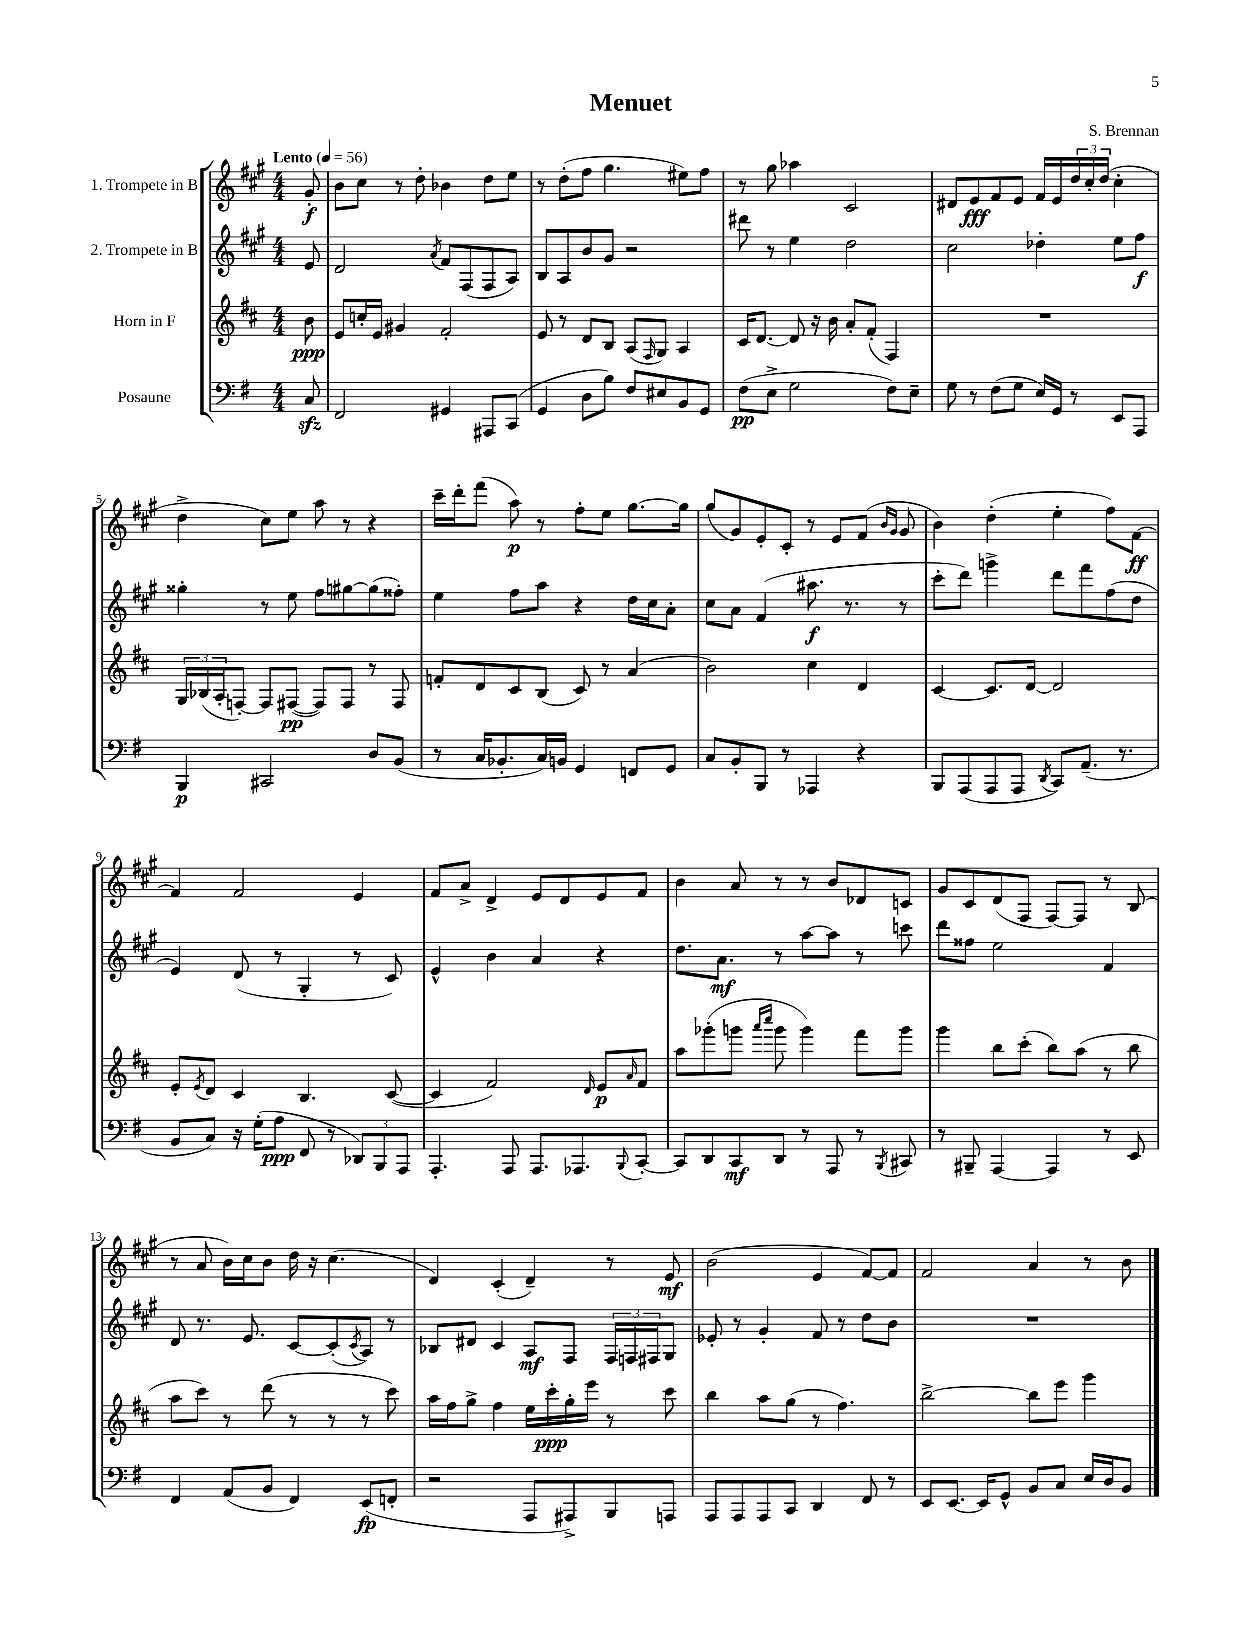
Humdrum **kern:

**kern	**kern	**kern	**kern
*staff4	*staff3	*staff2	*staff1
*clefF4	*clefG2	*clefG2	*clefG2
*k[f#]	*k[f#c#]	*k[f#c#g#]	*k[f#c#g#]
*M4/4	*M4/4	*M4/4	*M4/4
*MM56	*MM56	*MM56	*MM56
8C	8b	8e	8g#'
=	=	=	=
2FF#	8e	2d	8b
.	16cc'	.	8cc#
.	16e	.	.
.	4g#	.	8r
.	.	.	8dd'
.	.	8qa	.
4GG#	2f#'	8f#	4b-
.	.	(8F#	.
8AAA#	.	8F#	8dd
(8CC	.	8A)	8ee
=	=	=	=
4GG	8e	8B	8r
.	8r	8A	(8dd'
8D	8d	8b	8ff#
8B)	8B	8g#	4.gg#
8F#	(8A	2r	.
.	16qqF#	.	.
8E#	8G)	.	.
8BB	4A	.	8ee#)
8GG	.	.	8ff#
=	=	=	=
(8F#	16c#	8ddd#	8r
.	[8.d	.	.
8E^	.	8r	8gg#
2G	8d]	4ee	4aa-
.	16r	.	.
.	16b	.	.
.	8a'	2dd	2c#
.	(8f#'	.	.
8F#)	4F#)	.	.
8E~	.	.	.
=	=	=	=
8G	1r	2cc#	8d#
8r	.	.	8e
(8F#	.	.	8f#
8G	.	.	8e
16E)	.	4dd-'	16f#
16GG	.	.	16e
8r	.	.	24dd
.	.	.	24cc#'
.	.	.	(24dd
8EE	.	8ee	4cc#'
8AAA	.	8ff#	.
=	=	=	=
4BBB	24G	4gg##'	4dd^
.	(24B-	.	.
.	24A'	.	.
.	[8F')	.	.
2CC#	8F]	8r	8cc#)
.	([8F#	8ee	8ee
.	8F#])	8ff#	8aa
.	8F#	[8gg#	8r
8D	8r	(8gg#]	4r
(8BB	8F#	8ff##')	.
=	=	=	=
8r	8f'	4ee	16ccc#~
.	.	.	16ddd'
16C	8d	.	(8fff#
8.BB-'	.	.	.
.	8c#	8ff#	8aa)
16C)	(8B	8aa	8r
16BB	.	.	.
4GG	8c#)	4r	8ff#'
.	8r	.	8ee
8FF	(4a	16dd	[8.gg#
.	.	16cc#	.
8GG	.	8a'	.
.	.	.	16gg#]
=	=	=	=
8C	2b)	8cc#	(8gg#
8BB'	.	8a	8g#)
8BBB	.	(4f#	8e'
8r	.	.	8c#'
4AAA-	4cc#	8.aa#	8r
.	.	.	8e
.	.	8.r	.
4r	4d	.	(8f#
.	.	.	16qqb
.	.	.	16qqg#
.	.	8r	8g#
=	=	=	=
8BBB	[4c#	8ccc#'	4b)
(8AAA	.	8ddd)	.
8AAA	8.c#]	4ggg^	(4dd'
8AAA	.	.	.
.	[16d	.	.
8qDD	.	.	.
8CC)	2d]	8ddd	4ee'
(8.AA~	.	8fff#	.
.	.	(8ff#	8ff#)
8.r	.	.	.
.	.	8dd	[8f#
=	=	=	=
8BB	8e'	4e)	4f#]
.	8qe	.	.
8C)	8d	.	.
16r	4c#	(8d	2f#
(16G'	.	.	.
8A	.	8r	.
8FF#	4.B	4G#'	.
8r	.	.	.
12DD-)	.	8r	4e
12BBB	.	.	.
.	([8c#	8c#)	.
12AAA	.	.	.
=	=	=	=
4.AAA'	4c#]	4e^^	8f#
.	.	.	8a^
.	2f#)	4b	4d^
8AAA	.	.	.
8.AAA	.	4a	8e
.	.	.	8d
8.AAA-	.	.	.
.	16qqd	.	.
.	8e	4r	8e
8qqBBB	16qqa	.	.
[8CC'	8f#	.	8f#
=	=	=	=
8CC]	8aa	8.dd	4b
8DD	(8ggg-'	.	.
.	.	8.a	.
8CC	8ggg	.	8a
.	16qqaaa	.	.
.	16qqcccc#	.	.
8DD	8ggg	8r	8r
8r	4ggg)	[8aa	8r
8AAA	.	8aa]	8b
8r	8fff#	8r	8d-
8qBBB	.	.	.
8CC#	8ggg	8ccc	8c
=	=	=	=
8r	4ggg	8ddd	8g#
8BBB#~	.	8ff##	8c#
[4AAA	8bb	2ee	(8d
.	(8ccc#'	.	8F#
4AAA]	8bb)	.	[8F#)
.	(8aa	.	8F#]
8r	8r	4f#	8r
8EE	8bb	.	(8B
=	=	=	=
4FF#	8aa	8d	8r
.	8ccc#)	8.r	8a
(8AA	8r	.	16b)
.	.	8.e	16cc#
8BB	(8ddd	.	8b
4FF#)	8r	[8c#	16dd
.	.	.	16r
.	8r	(8c#']	(4.cc#
.	.	8qc#	.
(8EE	8r	8A)	.
8FF'	8ccc#)	8r	.
=	=	=	=
2r	16aa	8B-	4d)
.	16ff#	.	.
.	8gg^	8d#	.
.	4ff#	4c#	(4c#'
8AAA	16ee	8A	4d~)
.	16ccc#'	.	.
8AAA#^)	16gg'	8F#	.
.	16eee	.	.
8BBB	8r	24F#	8r
.	.	24F	.
.	.	24F#	.
8AAA	8ccc#	8G#	8e
=	=	=	=
8AAA	4bb	8e-'	(2b
8AAA	.	8r	.
8AAA	8aa	4g#'	.
8CC	(8gg	.	.
4DD	8r	8f#	4e
.	4.ff#)	8r	.
8FF#	.	8dd	[8f#)
8r	.	8b	8f#]
=	=	=	=
8EE	[2bb^	1r	2f#
[8.EE	.	.	.
16EE]	.	.	.
8GG^^	.	.	.
8BB	8bb]	.	4a
8C	8eee	.	.
16E	4ggg	.	8r
16D	.	.	.
8BB	.	.	8b
==	==	==	==
*-	*-	*-	*-
